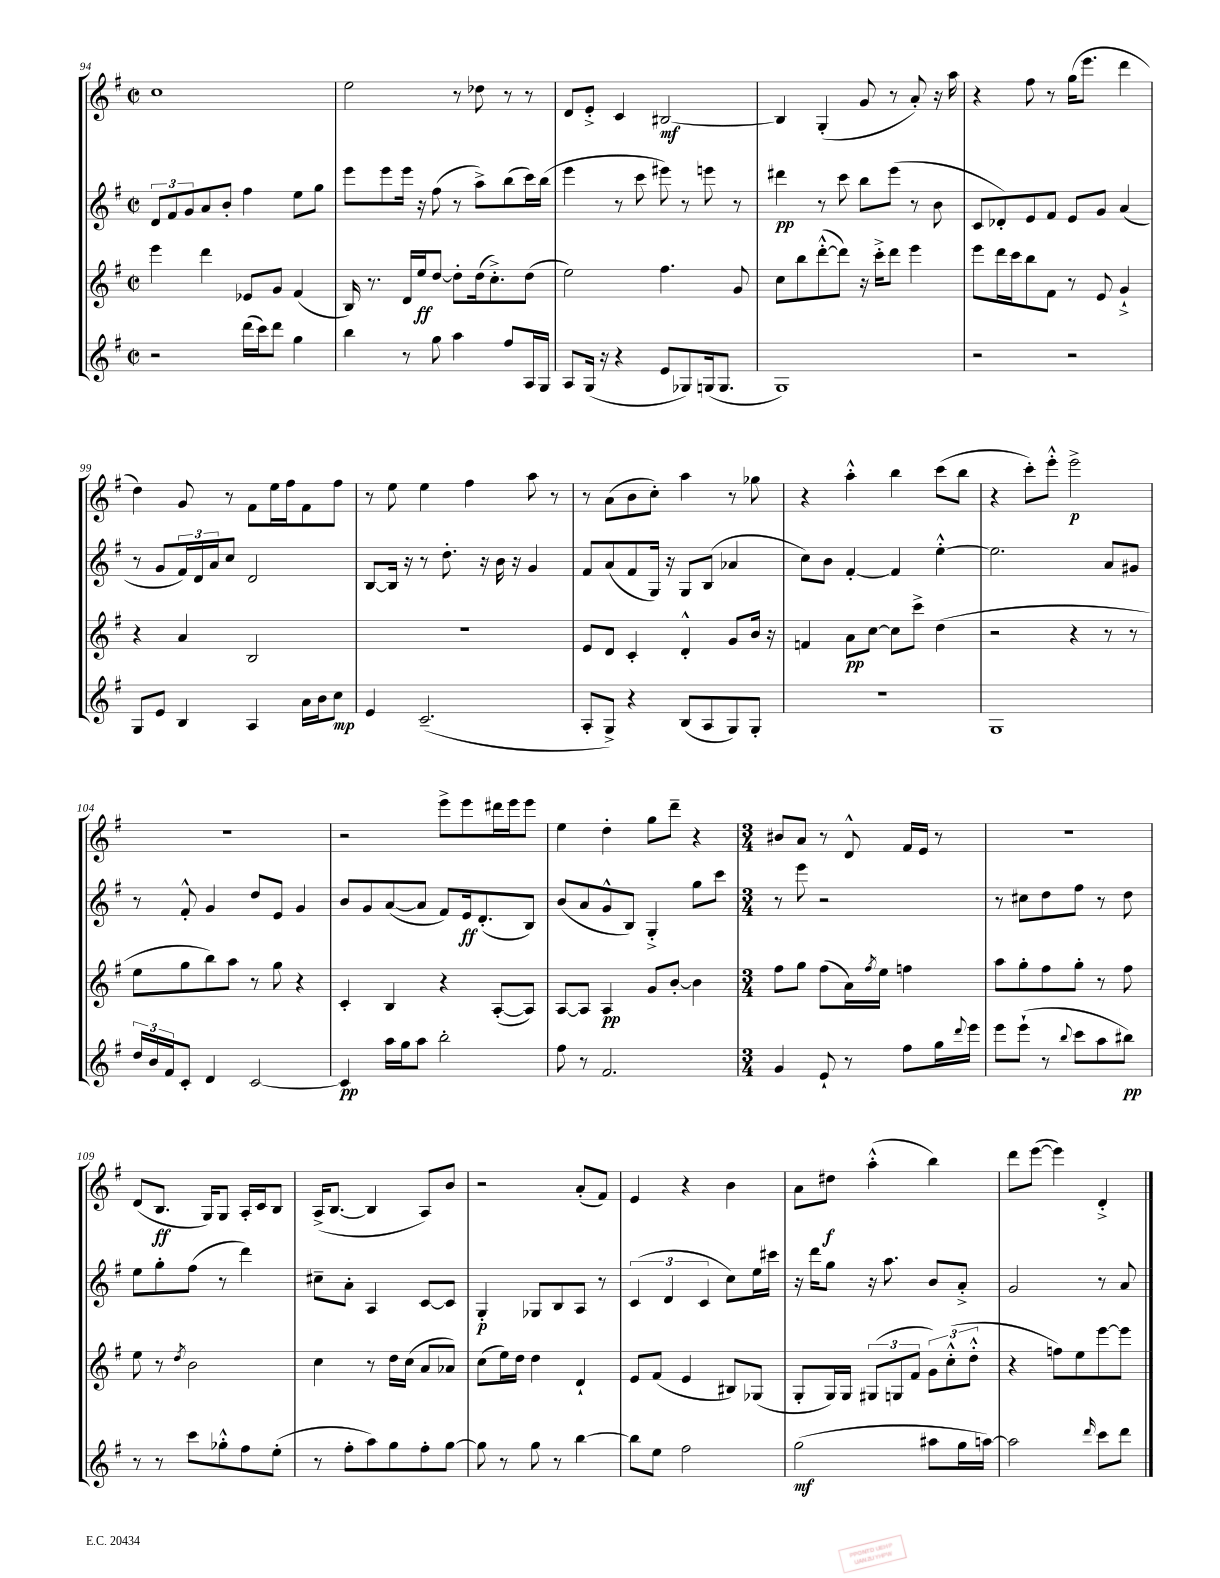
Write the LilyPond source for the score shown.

<<
\new StaffGroup <<
\new Staff = "s0" {
    \clef treble \key g \major \defaultTimeSignature \time 2/2
    c''1 |
    e''2 r8 des''8 r8 r8 |
    d'8 e'8-.-> c'4 bis2~\mf |
    bis4 g4-.( g'8 r8 a'8-.) r16 a''16 |
    r4 fis''8 r8 g''16( e'''8. d'''4 |
    d''4) g'8 r8 fis'8 e''16 fis''16 fis'8 fis''8 |
    r8 e''8 e''4 fis''4 a''8 r8 |
    r8 a'8( b'8 c''8-.) a''4 r8 ges''8 |
    r4 a''4-.-^ b''4 c'''8( b''8 |
    r4 c'''8-.) e'''8-.-^ e'''2->\p |
    R1 |
    r2 e'''8-> e'''8 dis'''16 e'''16 e'''8 |
    e''4 d''4-. g''8 d'''8-- r4 |
    \numericTimeSignature \time 3/4 bis'8 a'8 r8 d'8-^ fis'16 e'16 r8 |
    R2. |
    d'8( b8.\ff g16) g8 a16-. c'16 b8 |
    a16->( b8.~ b4 a8) b'8 |
    r2 a'8-.( fis'8) |
    e'4 r4 b'4 |
    a'8 dis''8\f a''4-.-^( b''4) |
    d'''8 e'''8~( e'''4) d'4-.-> \bar "|." |
}
\new Staff = "s1" {
    \clef treble \key g \major \defaultTimeSignature \time 2/2
    \tuplet 3/2 { d'8 fis'8 g'8 } a'8 b'8-. fis''4 e''8 g''8 |
    e'''8 e'''8 e'''16 r16 fis''8( r8 a''8->) b''8( c'''16) b''16( |
    e'''4 r8 c'''8 eis'''8) r8 e'''8 r8 |
    dis'''4\pp r8 c'''8 b''8 e'''8( r8 b'8 |
    c'8 des'8-.) e'8 fis'8 e'8 g'8 a'4( |
    r8 g'8 \tuplet 3/2 { fis'16) d'16 a'16 } c''8 d'2 |
    b8~ b16 r16 r8 d''8.-. r16 b'16 r16 g'4 |
    fis'8 a'8( fis'8 g16) r16 g8 b8( aes'4 |
    c''8) b'8 fis'4~-. fis'4 e''4~-.-^ |
    e''2. a'8 gis'8 |
    r8 fis'8-.-^ g'4 d''8 e'8 g'4 |
    b'8 g'8 a'8~( a'8 fis'8) e'16\ff d'8.-.( b8) |
    b'8( a'8 g'8-^ b8) g4-.-> g''8 c'''8 |
    \numericTimeSignature \time 3/4 r8 e'''8 r2 |
    r8 cis''8 d''8 fis''8 r8 d''8 |
    e''8 g''8-. fis''8( r8 d'''4) |
    cis''8-- a'8-. a4 c'8~ c'8 |
    g4-.\p ges8 b8 a8 r8 |
    \tuplet 3/2 { c'4( d'4 c'4 } c''8) e''16 cis'''16 |
    r16 d'''16 g''8 r16 a''8. b'8 a'8-.-> |
    g'2 r8 a'8 \bar "|." |
}
\new Staff = "s2" {
    \clef treble \key g \major \defaultTimeSignature \time 2/2
    e'''4 d'''4 ees'8 g'8 fis'4( |
    b16) r8. d'16 e''16\ff d''8~ d''8-. d''16( c''8.-.->) d''8( |
    e''2) fis''4. g'8 |
    c''8 b''8 d'''8~-.-^( d'''8) r16 c'''16-.-> d'''8 e'''4 |
    e'''8 d'''16 c'''16 b''8 fis'8 r8 e'8 g'4-!-> |
    r4 a'4 b2 |
    R1 |
    e'8 d'8 c'4-. d'4-.-^ g'8 b'16 r16 |
    f'4 a'8\pp c''8~ c''8 c'''8-> d''4( |
    r2 r4 r8 r8 |
    e''8 g''8 b''8) a''8 r8 g''8 r4 |
    c'4-. b4 r4 a8~-.( a8) |
    a8~ a8 a4\pp g'8 b'8~-. b'4 |
    \numericTimeSignature \time 3/4 fis''8 g''8 fis''8( a'16) \acciaccatura { fis''8 } e''16 f''4 |
    a''8 g''8-. fis''8 g''8-. r8 fis''8 |
    e''8 r8 \acciaccatura { d''8 } b'2 |
    c''4 r8 d''16 c''16( a'8 aes'8) |
    c''8( e''16) d''16 d''4 d'4-! |
    e'8 fis'8( e'4 bis8) ges8( |
    g8-. g16) g16 \tuplet 3/2 { gis8( g8 fis'8 } \tuplet 3/2 { g'8) c''8-.-^( d''8-.-^ } |
    r4 f''8) e''8 e'''8~ e'''8 \bar "|." |
}
\new Staff = "s3" {
    \clef treble \key g \major \defaultTimeSignature \time 2/2
    r2 d'''16( c'''16) d'''8 g''4 |
    b''4 r8 g''8 a''4 fis''8 a16 g16 |
    a8 g16( r16 r4 e'8 ges8) g16( g8. |
    g1) |
    r2 r2 |
    g8 e'8 b4 a4 a'16 b'16 c''8\mp |
    e'4 c'2.--( |
    a8-. g8->) r4 b8( a8 g8) g8-. |
    R1 |
    g1 |
    \tuplet 3/2 { d''16 b'16 fis'16 } c'8-. d'4 c'2~ |
    c'4\pp a''16 g''16 a''8 b''2-. |
    fis''8 r8 fis'2. |
    \numericTimeSignature \time 3/4 g'4 e'8-! r8 fis''8 g''16 \appoggiatura { d'''8 } e'''16 |
    e'''8 e'''8-!( r8 \appoggiatura { b''8 } c'''8 a''8 bis''8\pp) |
    r8 r8 c'''8 ges''8-.-^ fis''8 e''8-.( |
    r8 fis''8-. a''8) g''8 fis''8-. g''8~ |
    g''8 r8 g''8 r8 b''4~ |
    b''8 e''8 fis''2 |
    g''2\mf( ais''8 g''16 a''16~) |
    a''2 \grace { d'''16 } c'''8 d'''8 \bar "|." |
}
>>
>>
\layout { \context { \Score currentBarNumber = #94 } }
